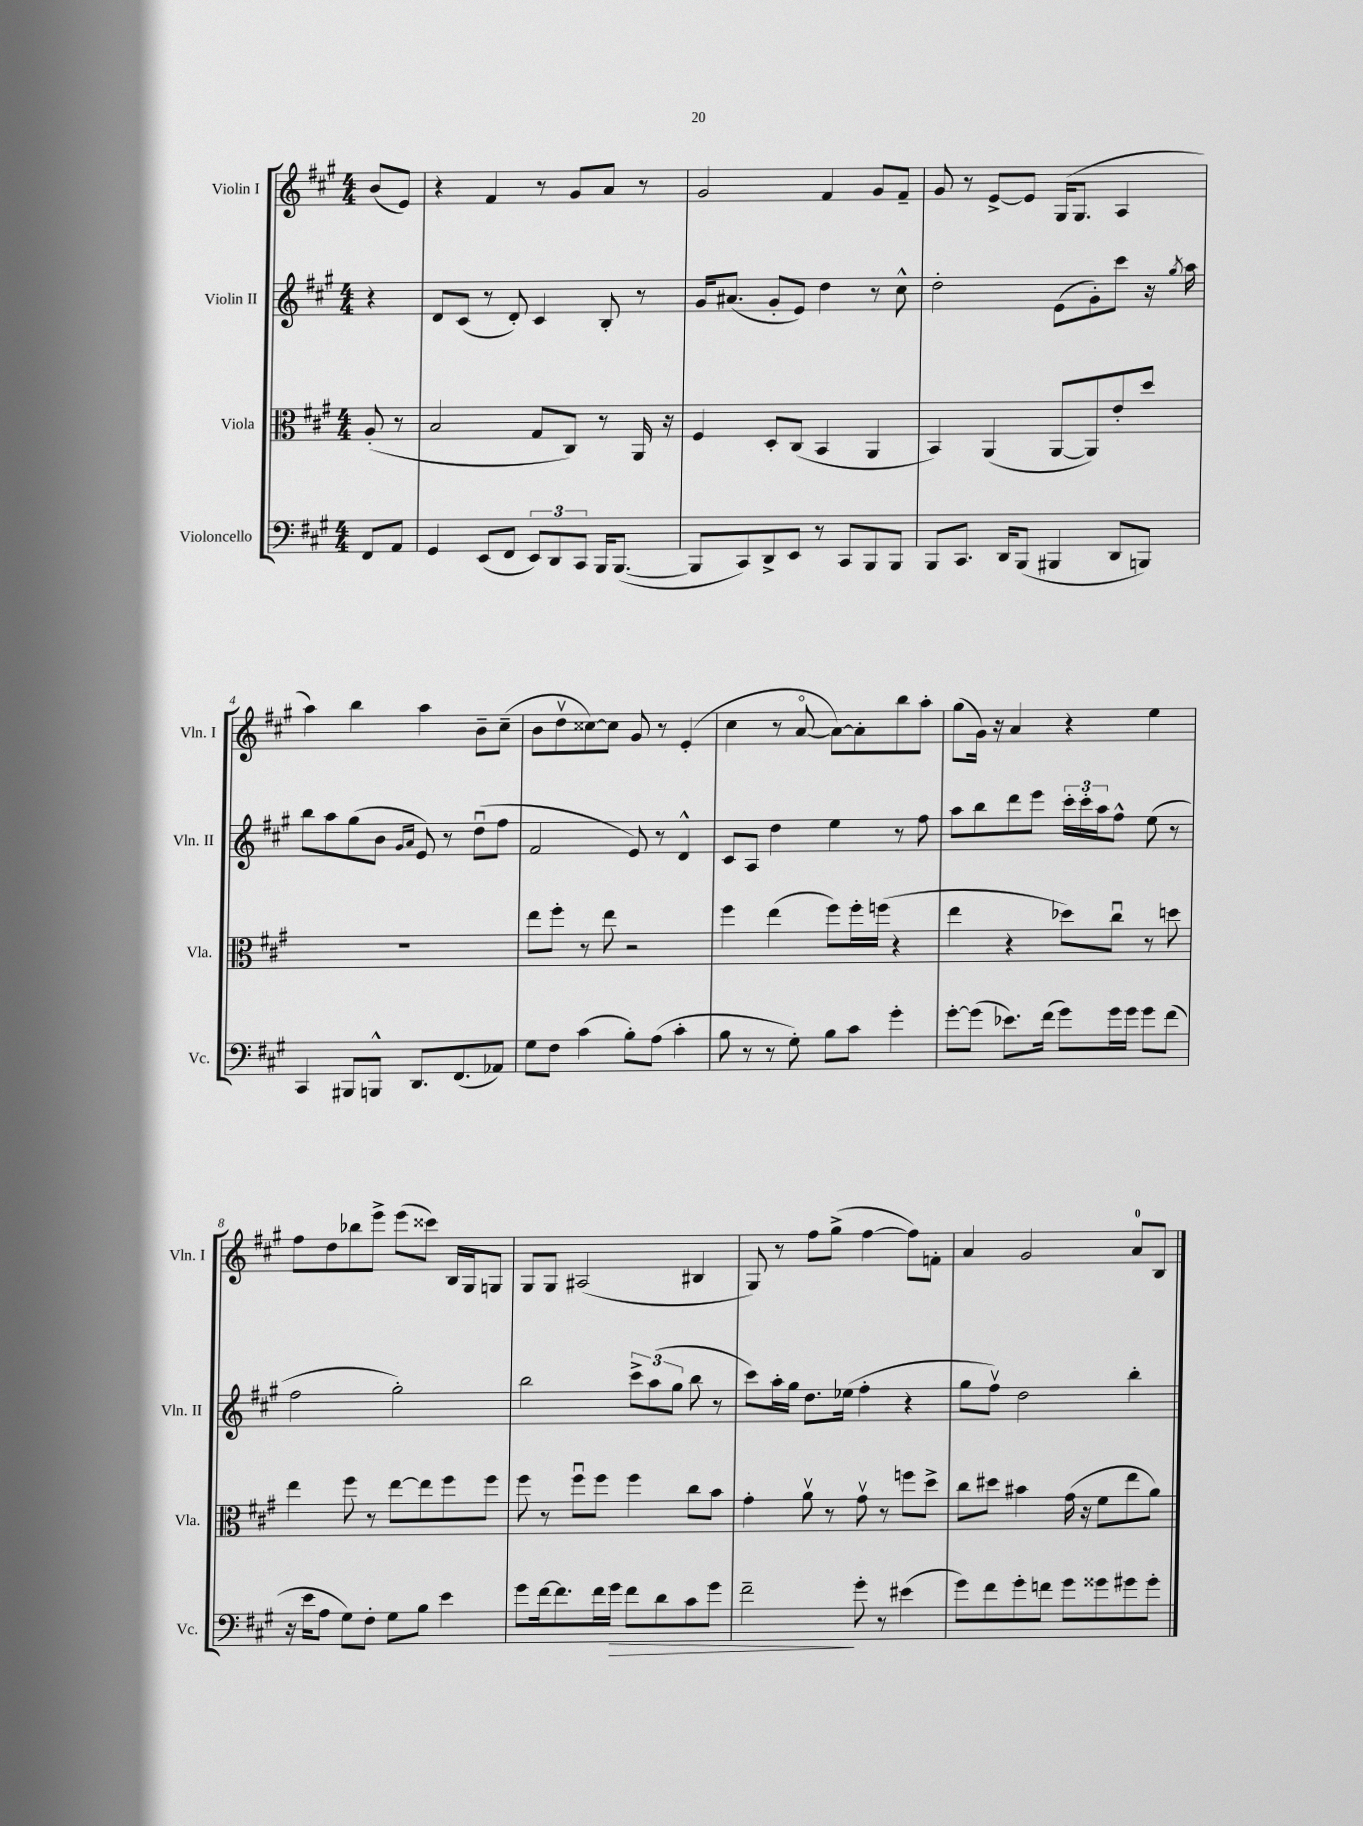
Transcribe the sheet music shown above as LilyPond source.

<<
\new StaffGroup <<
\new Staff = "s0" \with { instrumentName = "Violin I" shortInstrumentName = "Vln. I" } {
    \clef treble \key a \major \numericTimeSignature \time 4/4 \partial 4
    b'8( e'8) |
    r4 fis'4 r8 gis'8 a'8 r8 |
    gis'2 fis'4 gis'8 fis'8-- |
    gis'8 r8 e'8~-> e'8 gis16( gis8. a4 |
    a''4) b''4 a''4 b'8-- cis''8--( |
    b'8 d''8\upbow cisis''8~) cisis''8 gis'8 r8 e'4-.( |
    cis''4 r8 a'8~\flageolet a'8~) a'8-. b''8 a''8-. |
    gis''8( gis'16) r16 a'4 r4 e''4 |
    fis''8 d''8 bes''8 e'''8-> e'''8( cisis'''8) b16 gis16 g8 |
    gis8 gis8 ais2( bis4 |
    gis8) r8 fis''8 gis''8->( fis''4~ fis''8) f'8-. |
    a'4 gis'2 a'8-0 b8 \bar "|." |
}
\new Staff = "s1" \with { instrumentName = "Violin II" shortInstrumentName = "Vln. II" } {
    \clef treble \key a \major \numericTimeSignature \time 4/4 \partial 4
    r4 |
    d'8 cis'8( r8 d'8-.) cis'4 b8-. r8 |
    gis'16 ais'8.( gis'8-. e'8) d''4 r8 cis''8-^ |
    d''2-. e'8( gis'8-.) cis'''8 r16 \acciaccatura { gis''8 } a''16 |
    b''8 a''8 gis''8( b'8 \grace { gis'16 a'16 } e'8) r8 d''8\downbow( fis''8 |
    fis'2 e'8) r8 d'4-^ |
    cis'8 a8 d''4 e''4 r8 fis''8 |
    a''8 b''8 d'''8 e'''8 \tuplet 3/2 { cis'''16-. cis'''16-. a''16 } fis''8-^ e''8( r8 |
    fis''2 gis''2-.) |
    b''2 \tuplet 3/2 { cis'''8-> a''8( gis''8 } b''8 r8 |
    cis'''8) a''16-. gis''16 d''8. ees''16( fis''4-. r4 |
    gis''8 fis''8\upbow) d''2 b''4-. \bar "|." |
}
\new Staff = "s2" \with { instrumentName = "Viola" shortInstrumentName = "Vla." } {
    \clef alto \key a \major \numericTimeSignature \time 4/4 \partial 4
    a8-.( r8 |
    b2 gis8 cis8) r8 a,16 r16 |
    fis4 d8-. cis8( b,4 a,4 |
    b,4) a,4( a,8~ a,8) e'8-. d''8 |
    R1 |
    e''8 fis''8-. r8 e''8 r2 |
    fis''4 e''4( fis''8) fis''16-. f''16( r4 |
    e''4 r4 des''8) cis''8\downbow r8 d''8 |
    e''4 fis''8 r8 e''8~ e''8 fis''8 fis''8 |
    fis''8 r8 fis''8\downbow fis''8 fis''4 cis''8 b'8 |
    gis'4-. a'8\upbow r8 gis'8\upbow r8 f''8 d''8-> |
    cis''8 dis''8 bis'4 gis'16( r16 fis'8 e''8 a'8) \bar "|." |
}
\new Staff = "s3" \with { instrumentName = "Violoncello" shortInstrumentName = "Vc." } {
    \clef bass \key a \major \numericTimeSignature \time 4/4 \partial 4
    fis,8 a,8 |
    gis,4 e,8( fis,8 \tuplet 3/2 { e,8) d,8 cis,8 } b,,16 b,,8.~( |
    b,,8 cis,8) d,8-> e,8 r8 cis,8 b,,8 b,,8 |
    b,,8 cis,8. d,16 b,,8( bis,,4 d,8 b,,8) |
    cis,4 bis,,8 b,,8-^ d,8. fis,8.( aes,8) |
    gis8 fis8 cis'4( b8-.) a8( cis'4-. |
    b8 r8 r8 gis8-.) b8 cis'8 gis'4-. |
    gis'8~-. gis'8( ees'8.) fis'16( gis'8) gis'16 gis'16 gis'8 fis'8( |
    r16 e'16 a8 gis8) fis8-. gis8 b8 e'4 |
    gis'8 fis'16~ fis'8. fis'16 gis'16\> fis'8 d'8 cis'8 gis'8 |
    fis'2--\! gis'8-. r8 eis'4( |
    gis'8) fis'8 gis'8-. f'8 gis'8 gisis'8 gis'8 gis'8-. \bar "|." |
}
>>
>>
